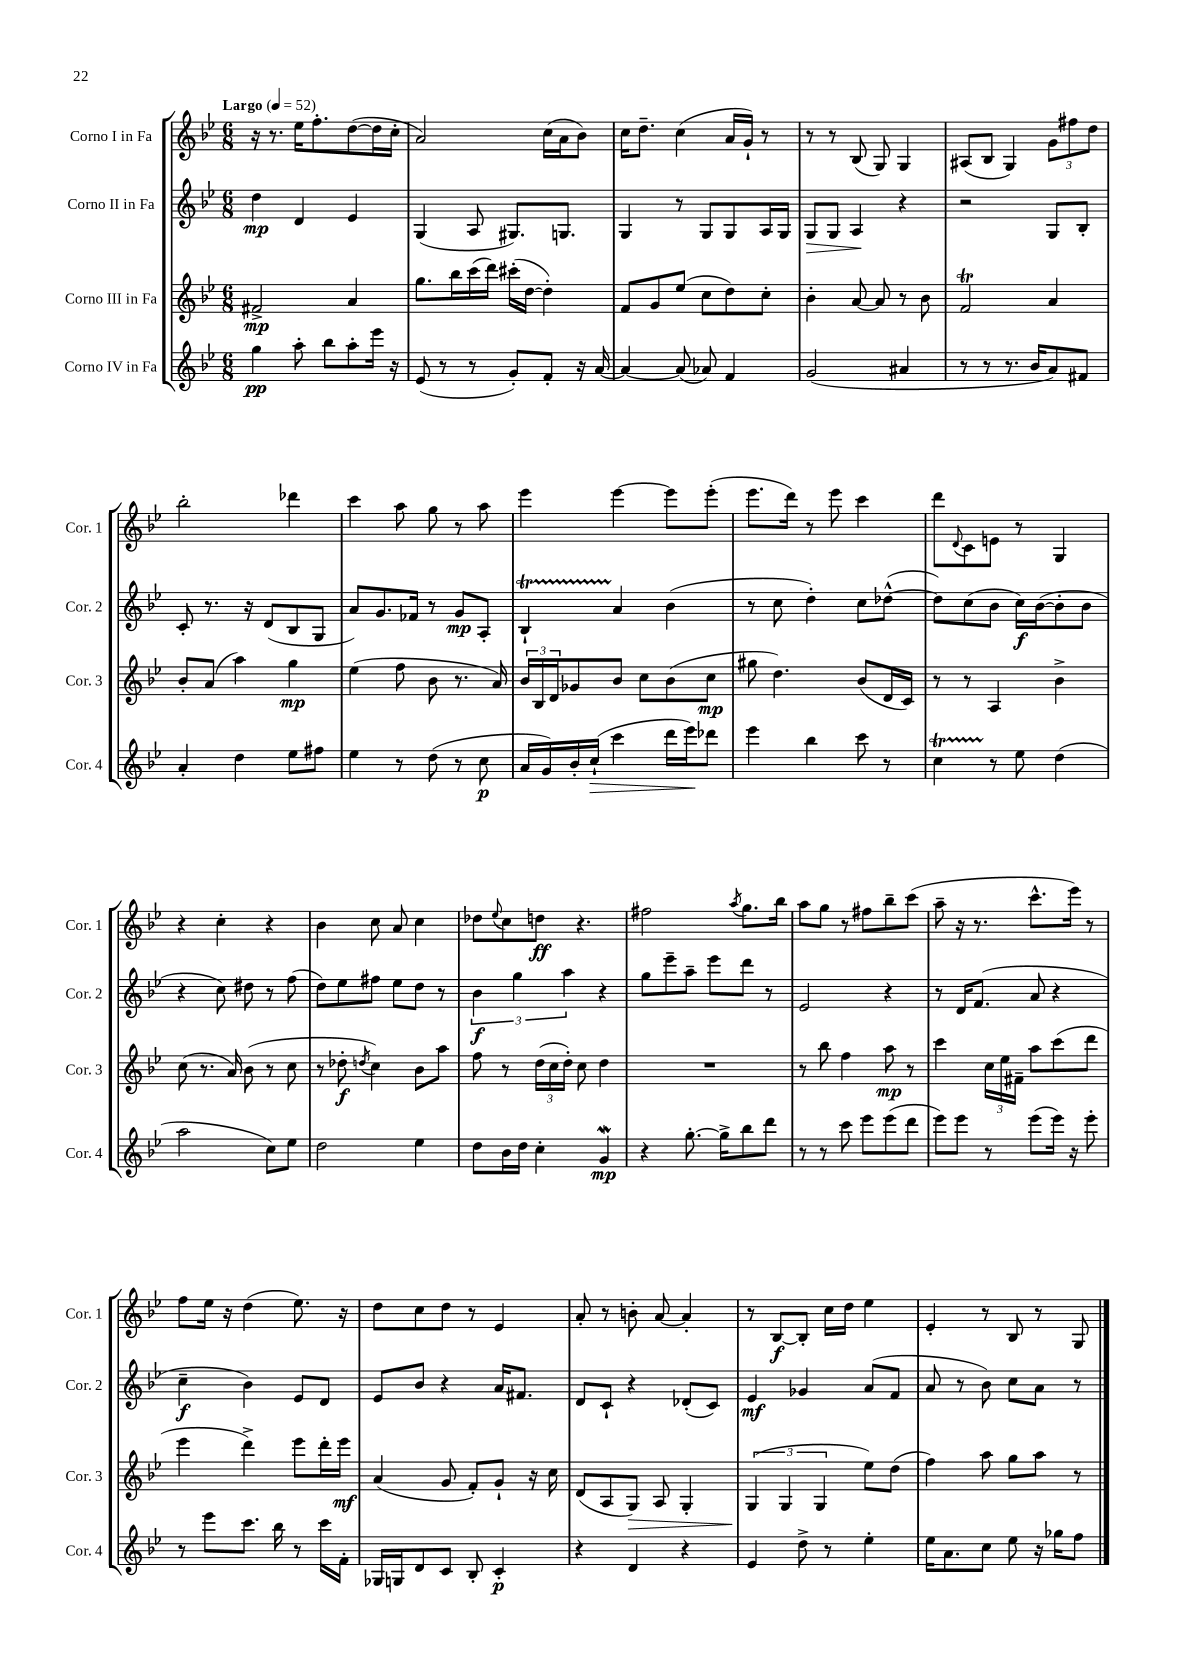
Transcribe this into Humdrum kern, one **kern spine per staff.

**kern	**kern	**kern	**kern
*staff4	*staff3	*staff2	*staff1
*clefG2	*clefG2	*clefG2	*clefG2
*k[b-e-]	*k[b-e-]	*k[b-e-]	*k[b-e-]
*M6/8	*M6/8	*M6/8	*M6/8
*MM52	*MM52	*MM52	*MM52
4gg\	2f#^/	4dd\	16r
.	.	.	8.r
8aa'\	.	4d/	16ee-\LK
.	.	.	8.ff'\
8bb-\L	.	.	.
8aa'\	4a/	4e-/	([8dd\
16eee-\Jk	.	.	16dd\]L
16r	.	.	16cc'\JJ
=	=	=	=
(8e-/	8.gg\L	(4G/	2a/)
8r	.	.	.
.	16bb-\L	.	.
8r	(16ccc\	8A/	.
.	16ddd\JJ)	.	.
8g'/L)	(16ccc#'\LL	8.G#/L)	.
.	[16dd\JJ	.	.
8f'/J	4dd'\])	.	(16cc\LL
.	.	8.G/J	16a\J
16r	.	.	8b-\J)
[16a/	.	.	.
=	=	=	=
4a/_	8f/L	4G/	16cc\LK
.	.	.	8.dd~\J
.	8g/	.	.
(8a/]	(8ee-/J	8r	(4cc\
8a-/)	8cc\L	8G/L	.
4f/	8dd\)	8G/	16a/LL
.	.	.	16g`/JJ)
.	8cc'\J	16A/L	8r
.	.	16G/JJ	.
=	=	=	=
(2g/	4b-'\	8G/L	8r
.	.	8G/J	8r
.	[8a/	4A/	(8B-/
.	8a/]	.	8G/)
4a#/	8r	4r	4G/
.	8b-\	.	.
=	=	=	=
8r	2f/	2r	(8A#/L
8r	.	.	8B-/J
8.r	.	.	4G/)
16b-/LK	.	.	.
8a/)	4a/	8G/L	12g\L
.	.	.	12ff#\
8f#/J	.	8B-'/J	.
.	.	.	12dd\J
=	=	=	=
4a'/	8b-'/L	8c'/	2bb-'\
.	(8a/J	8.r	.
4dd\	4aa\)	.	.
.	.	16r	.
.	.	(8d/L	.
8ee-\L	4gg\	8B-/	4ddd-\
8ff#\J	.	8G/J	.
=	=	=	=
4ee-\	(4ee-\	8a/L)	4ccc\
.	.	8.g/	.
8r	8ff\	.	8aa\
.	.	16f-/Jk	.
(8dd\	8b-\	8r	8gg\
8r	8.r	8g/L	8r
8cc\	.	8A'/J	8aa\
.	16a/)	.	.
=	=	=	=
16a/LL	24b-/LL	4B-`/	4eee-\
.	24B-/	.	.
16g/)	.	.	.
.	24d/J	.	.
16b-'/	8g-/	.	.
(16cc`/JJ	.	.	.
4ccc\	8b-/J	4a/	[4eee-\
.	8cc\L	.	.
16ddd\LL	(8b-\	(4b-\	8eee-\]L
16eee-\J)	.	.	.
8ddd-\J	8cc\J	.	(8eee-'\J
=	=	=	=
4eee-\	8gg#\	8r	8.eee-\L
.	4.dd\)	8cc\	.
.	.	.	16ddd\Jk)
4bb-\	.	4dd'\)	8r
.	.	.	8eee-\
8ccc\	(8b-/L	8cc\L	4ccc\
8r	16d/L	([8dd-^^\J	.
.	16c/JJ)	.	.
=	=	=	=
4cc\	8r	8dd-\]L)	8ddd\L
.	.	.	8qqd/
.	8r	(8cc\	8c\
8r	4A/	8b-\J	8e\J
8ee-\	.	16cc\LL)	8r
.	.	([16b-\J	.
(4dd\	4b-^\	8b-'\]	4G/
.	.	8b-\J	.
=	=	=	=
2aa\	(8cc\	4r	4r
.	8.r	.	.
.	.	8cc\)	4cc'\
.	16a/)	.	.
.	(8b-\	8dd#\	.
8cc\L)	8r	8r	4r
8ee-\J	8cc\	(8ff\	.
=	=	=	=
2dd\	8r	8dd\L)	4b-\
.	8dd-'\	8ee-\	.
.	8qdd/	.	.
.	4cc\)	8ff#\J	8cc\
.	.	8ee-\L	8a/
4ee-\	8b-\L	8dd\J	4cc\
.	8aa\J	8r	.
=	=	=	=
8dd\L	8ff\	6b-\	8dd-\L
.	.	.	8qqee-/
16b-\L	8r	.	8cc\
.	.	6gg\	.
16dd\JJ	.	.	.
4cc'\	(24dd\LL	.	8dd\J
.	24cc\	.	.
.	24dd'\JJ)	6aa\	.
.	8cc\	.	4.r
4g/	4dd\	4r	.
=	=	=	=
4r	2.r	8gg\L	2ff#\
.	.	8eee-~\	.
[8.gg'\	.	8aa~\J	.
.	.	8eee-\L	.
16gg^\]LK	.	.	.
.	.	.	8qaa/
8bb-\	.	8ddd\J	8.gg\L
8ddd\J	.	8r	.
.	.	.	16bb-\Jk
=	=	=	=
8r	8r	2e-/	8aa\L
8r	8bb-\	.	8gg\J
8ccc\	4ff\	.	8r
8eee-\L	.	.	8ff#\L
(8eee-\	8aa\	4r	8bb-~\
8ddd\J	8r	.	(8ccc\J
=	=	=	=
8eee-\L)	4ccc\	8r	8aa~\
8eee-\J	.	16d/LK	16r
.	.	(8.f/J	8.r
8r	24cc\LL	.	.
.	24ee-\	.	.
.	24f#~\JJ	.	.
(8eee-\L	8aa\L	8a/	8.ccc^^\L
16eee-\Jk)	(8ccc\	4r	.
16r	.	.	16eee-\Jk)
8eee-'\	8ddd\J	.	8r
=	=	=	=
8r	4eee-\	4cc~\	8ff\L
8eee-\L	.	.	16ee-\Jk
.	.	.	16r
8.ccc\J	4ddd^\)	4b-\)	(4dd\
16bb-\	.	.	.
8r	8eee-\L	8e-/L	8.ee-\)
16ccc\LL	16ddd'\L	8d/J	.
16f'\JJ	16eee-\JJ	.	16r
=	=	=	=
16G-/LL	(4a/	8e-/L	8dd\L
16G/J	.	.	.
8d/	.	8b-/J	8cc\
8c/J	8g/	4r	8dd\J
8B-'/	8f'/L)	.	8r
4c'/	8g`/J	16a/LK	4e-/
.	.	8.f#/J	.
.	16r	.	.
.	16cc\	.	.
=	=	=	=
4r	(8d/L	8d/L	8a'/
.	8A/	8c`/J	8r
4d/	8G/J)	4r	8b'\
.	8A/	.	[8a/
4r	4G'/	(8d-'/L	4a'/]
.	.	8c/J)	.
=	=	=	=
4e-/	(6G/	4e-/	8r
.	.	.	[8B-/L
.	6G/	.	.
8dd^\	.	4g-/	8B-'/]J
.	6G/	.	.
8r	.	.	16cc\LL
.	.	.	16dd\JJ
4ee-'\	8ee-\L)	(8a/L	4ee-\
.	(8dd\J	8f/J	.
=	=	=	=
16ee-\LK	4ff\)	8a/	4e-'/
8.a\	.	.	.
.	.	8r	.
8cc\J	8aa\	8b-\)	8r
8ee-\	8gg\L	8cc\L	8B-/
16r	8aa\J	8a\J	8r
16gg-\LK	.	.	.
8ff\J	8r	8r	8G/
==	==	==	==
*-	*-	*-	*-
